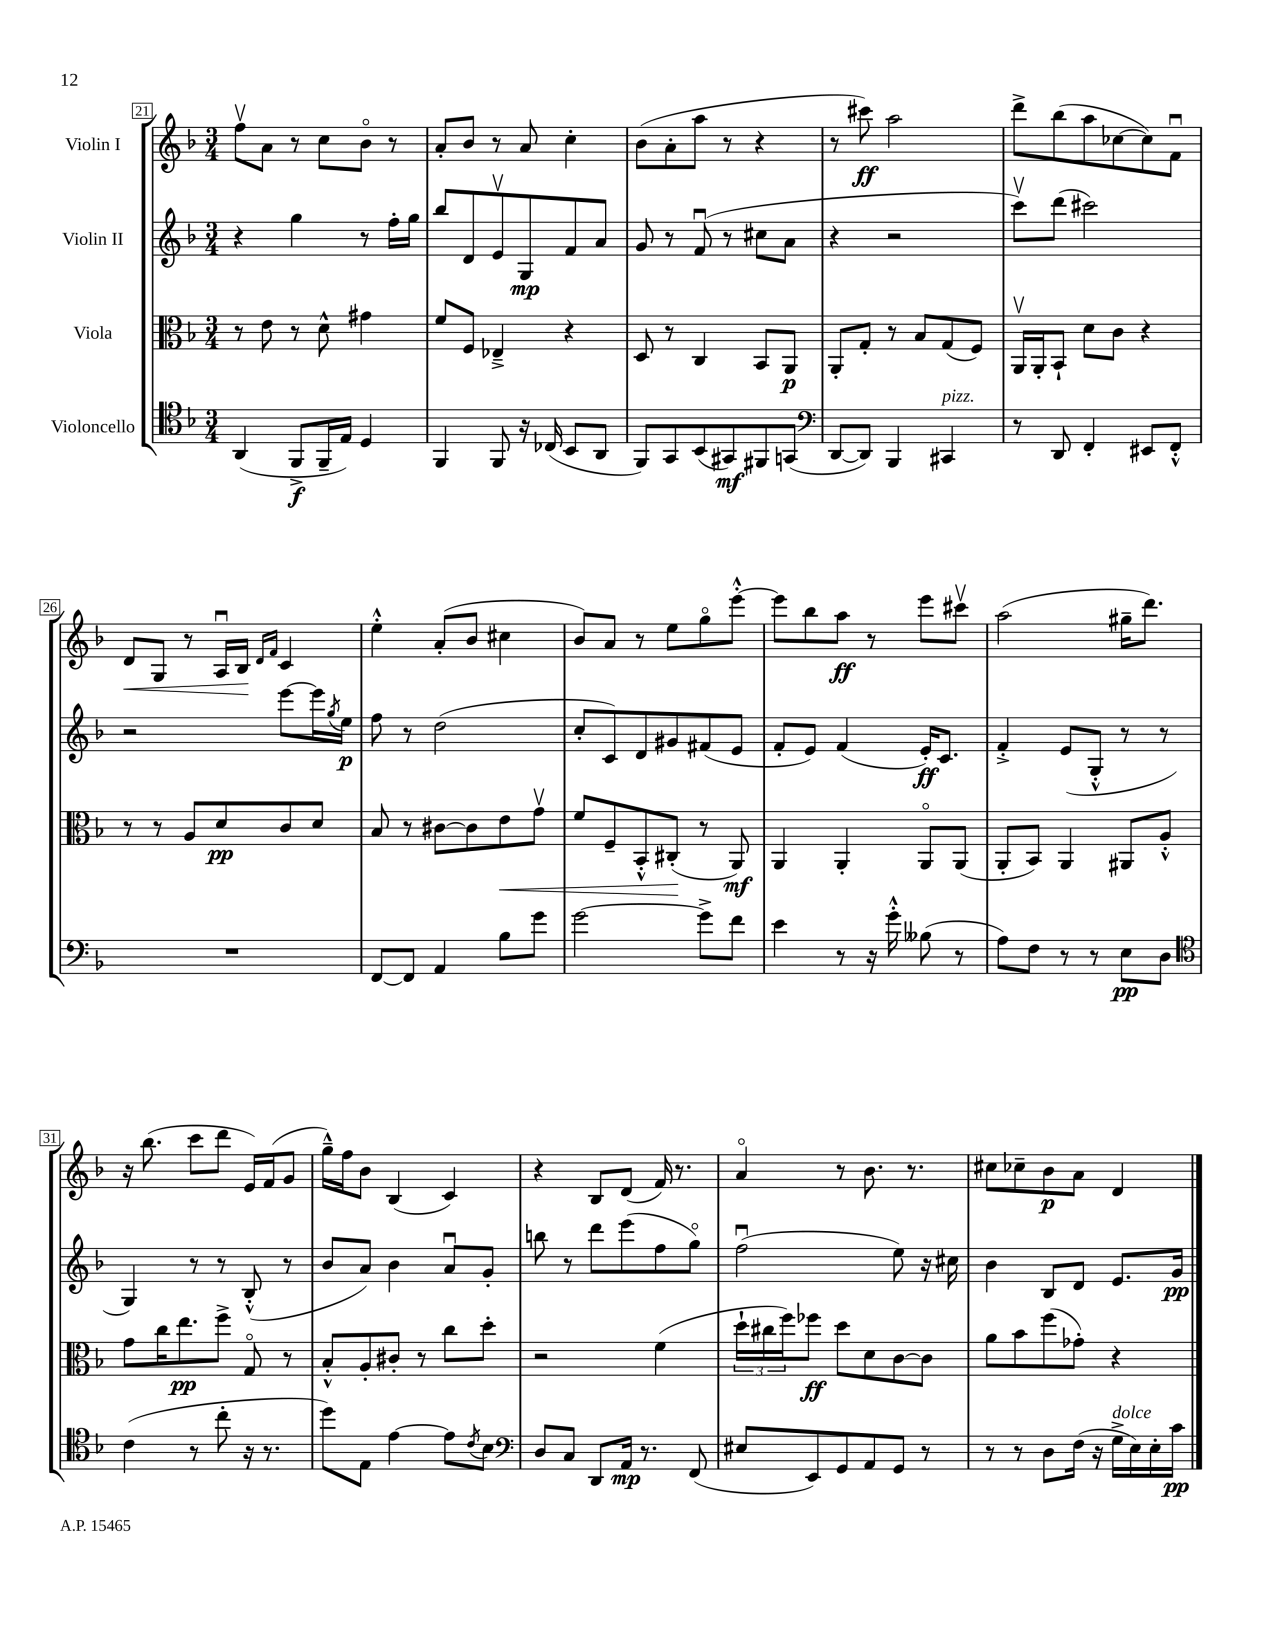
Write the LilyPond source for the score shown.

<<
\new StaffGroup <<
\new Staff = "s0" \with { instrumentName = "Violin I" } {
    \clef treble \key f \major \numericTimeSignature \time 3/4
    f''8\upbow a'8 r8 c''8 bes'8\flageolet r8 |
    a'8-. bes'8 r8 a'8 c''4-. |
    bes'8( a'8-. a''8 r8 r4 |
    r8 cis'''8\ff) a''2 |
    d'''8-> bes''8( a''8 ces''8~ ces''8) f'8\downbow |
    d'8\< g8 r8 a16\downbow bes16\! \grace { d'16 f'16 } c'4 |
    e''4-.-^ a'8-.( bes'8 cis''4 |
    bes'8) a'8 r8 e''8 g''8\flageolet e'''8~-.-^ |
    e'''8 bes''8 a''8\ff r8 e'''8 cis'''8\upbow |
    a''2( gis''16-- d'''8.) |
    r16 bes''8.( c'''8 d'''8 e'16) f'16( g'8 |
    g''16---^) f''16 bes'8 bes4( c'4) |
    r4 bes8 d'8( f'16) r8. |
    a'4\flageolet r8 bes'8. r8. |
    cis''8 ces''8-- bes'8\p a'8 d'4 \bar "|." |
}
\new Staff = "s1" \with { instrumentName = "Violin II" } {
    \clef treble \key f \major \numericTimeSignature \time 3/4
    r4 g''4 r8 f''16-. g''16 |
    bes''8 d'8 e'8\upbow g8\mp f'8 a'8 |
    g'8 r8 f'8\downbow( r8 cis''8 a'8 |
    r4 r2 |
    c'''8\upbow) d'''8( cis'''2) |
    r2 e'''8~ e'''16 \acciaccatura { g''8 } e''16\p |
    f''8 r8 d''2( |
    c''8-. c'8) d'8 gis'8 fis'8( e'8 |
    f'8-. e'8) f'4( e'16-.\ff) c'8. |
    f'4-.-> e'8( g8-.-^ r8 r8 |
    g4) r8 r8 bes8-.-^( r8 |
    bes'8 a'8) bes'4 a'8\downbow g'8-. |
    b''8 r8 d'''8 e'''8( f''8 g''8\flageolet) |
    f''2\downbow( e''8) r16 cis''16 |
    bes'4 bes8 d'8 e'8. g'16\pp \bar "|." |
}
\new Staff = "s2" \with { instrumentName = "Viola" } {
    \clef alto \key f \major \numericTimeSignature \time 3/4
    r8 e'8 r8 d'8-^ gis'4 |
    f'8 f8 ees4---> r4 |
    d8 r8 c4 bes,8 a,8\p |
    a,8-. g8-. r8 bes8 g8( f8) |
    a,16\upbow a,16-. bes,8-! d'8 c'8 r4 |
    r8 r8 a8 d'8\pp c'8 d'8 |
    bes8 r8 cis'8~ cis'8 e'8\< g'8\upbow |
    f'8 f8-- bes,8-.-^ cis8-.\!( r8 a,8\mf) |
    a,4 a,4-. a,8\flageolet a,8( |
    a,8-. bes,8) a,4 ais,8 a8-.-^ |
    g'8 c''16 e''8.\pp f''8-> g8\flageolet r8 |
    bes8-.-^ a8-. cis'8-. r8 c''8 d''8-. |
    r2 f'4( |
    \tuplet 3/2 { d''16-! cis''16 f''16) } fes''8\ff d''8 d'8 c'8~ c'8 |
    a'8 bes'8 f''8( ges'8-.) r4 \bar "|." |
}
\new Staff = "s3" \with { instrumentName = "Violoncello" } {
    \clef tenor \key f \major \numericTimeSignature \time 3/4
    a,4( f,8->\f f,16-- e16) d4 |
    f,4 f,8 r16 ces16( bes,8 a,8 |
    f,8) g,8 bes,8( gis,8\mf) fis,8 g,8( |
    \clef bass d,8~ d,8) bes,,4 cis,4^\markup { \italic "pizz." } |
    r8 d,8 f,4-. eis,8 f,8-.-^ |
    R2. |
    f,8~ f,8 a,4 bes8 g'8 |
    g'2~ g'8-> f'8 |
    e'4 r8 r16 g'16-.-^ beses8( r8 |
    a8) f8 r8 r8 e8\pp d8 |
    \clef tenor c'4( r8 c''8-. r16 r8. |
    d''8) e8 e'4~ e'8 \acciaccatura { c'8 } bes8 |
    \clef bass d8 c8 d,8 a,16\mp r8. f,8( |
    eis8 e,8) g,8 a,8 g,8 r8 |
    r8 r8 d8 f16( r16 g16->^\markup { \italic "dolce" } e16) e16-. c'16\pp \bar "|." |
}
>>
>>
\layout { \context { \Score currentBarNumber = #21 \override BarNumber.stencil = #(make-stencil-boxer 0.1 0.3 ly:text-interface::print) } }
